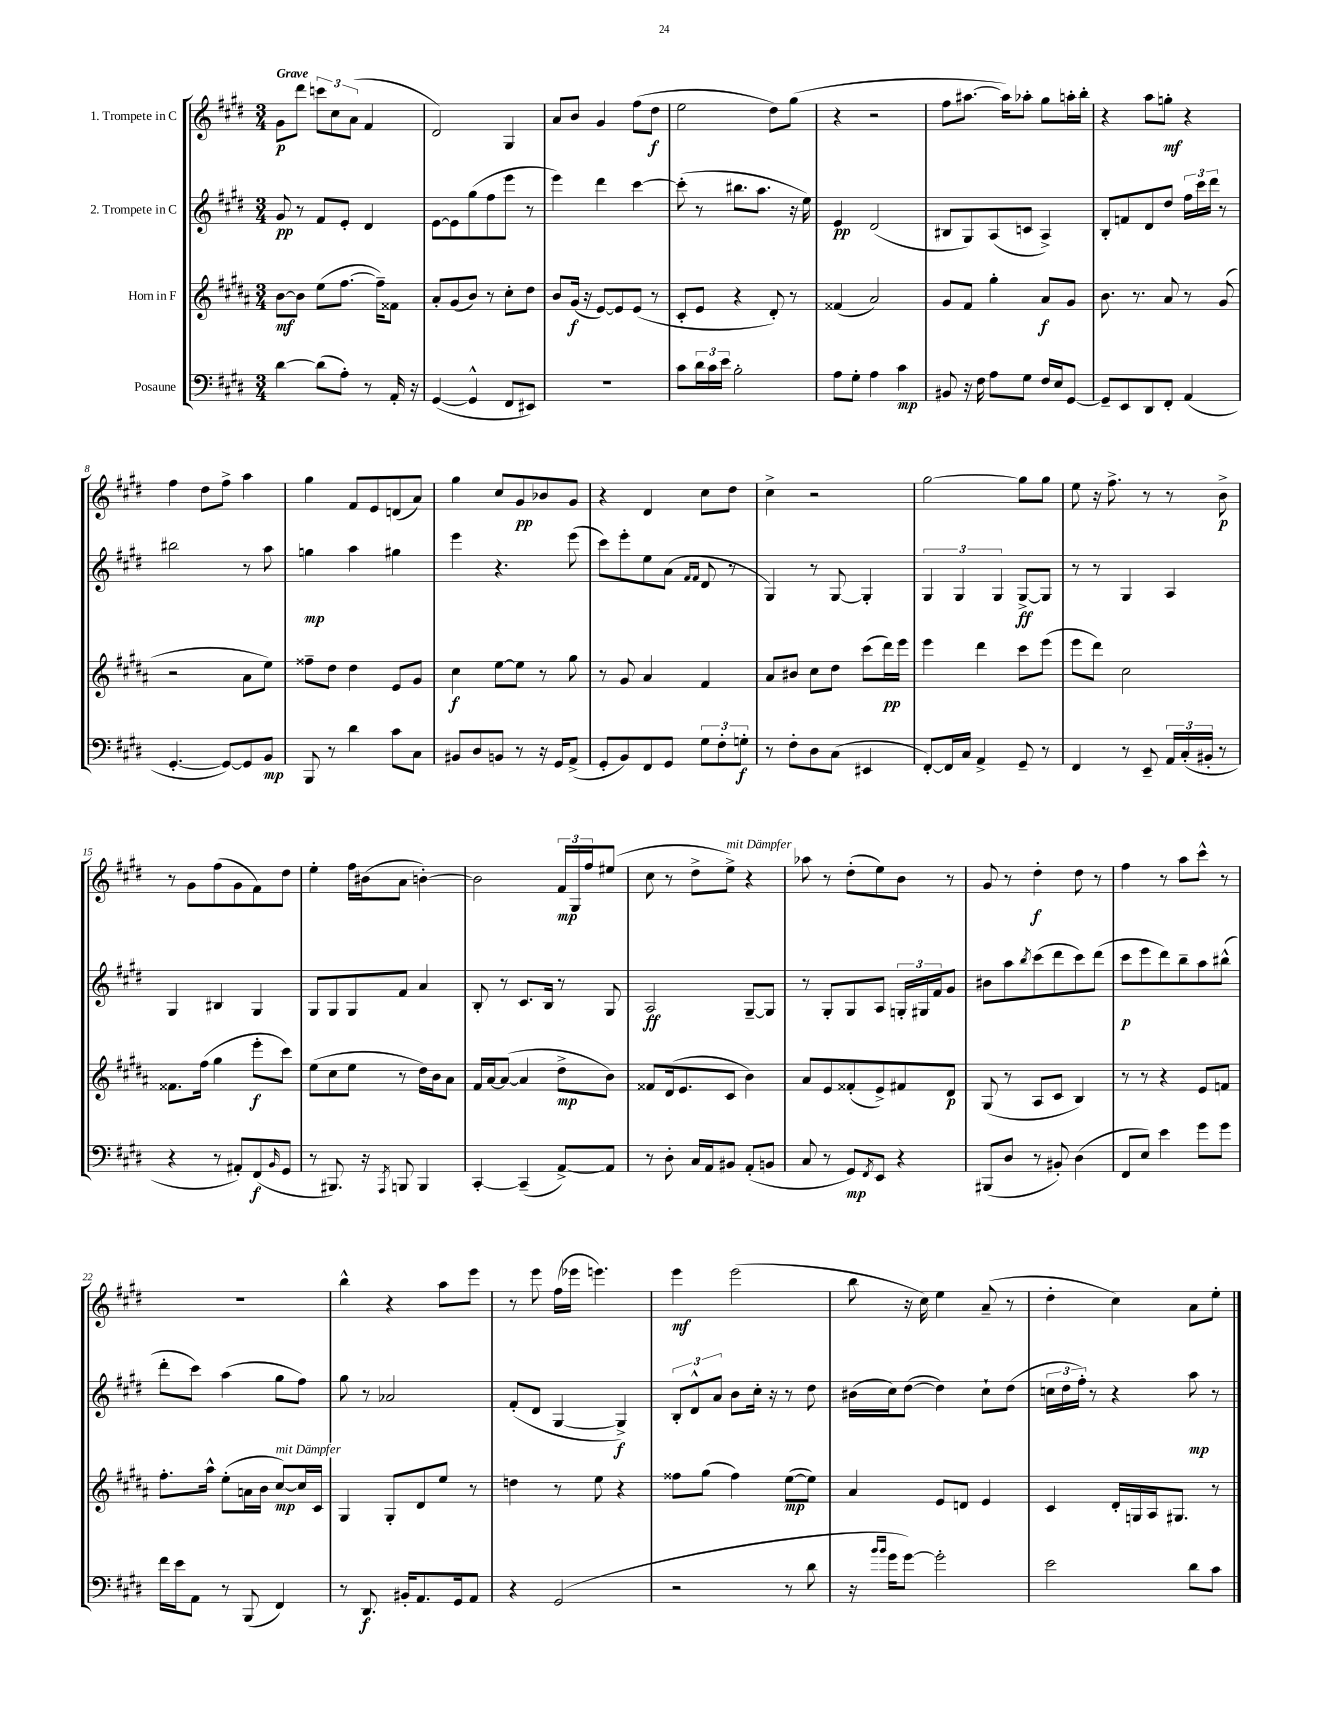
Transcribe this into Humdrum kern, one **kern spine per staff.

**kern	**kern	**kern	**kern
*staff4	*staff3	*staff2	*staff1
*clefF4	*clefG2	*clefG2	*clefG2
*k[f#c#g#d#]	*k[f#c#g#d#a#]	*k[f#c#g#d#]	*k[f#c#g#d#]
*M3/4	*M3/4	*M3/4	*M3/4
[4d#\	[8b\L	8g#/	8g#\L
.	8b\]J	8r	8ddd#\J
(8d#\]L	(8ee\L	8f#/L	12ccc\L
.	.	.	12cc#\
8A'\J)	[8.ff#\J	8e'/J	.
.	.	.	(12a\J
8r	.	4d#/	4f#/
.	16ff#~\]LK)	.	.
16AA'/	8f##\J	.	.
16r	.	.	.
=	=	=	=
([4GG#/	8a#'/L	[8e\L	2d#/)
.	(8g#/	8e\]	.
4GG#^^/]	8b/J)	(8gg#\	.
.	8r	8ff#\	.
8FF#/L	8cc#'\L	8eee\J	4G#/
8EE#/J)	8dd#\J	8r	.
=	=	=	=
2.r	8b/L	4eee\)	8a/L
.	(16g#/Jk	.	8b/J
.	16r	.	.
.	[8e/L)	4ddd#\	4g#/
.	8e/]	.	.
.	(8e/J	[4ccc#\	(8ff#\L
.	8r	.	8dd#\J
=	=	=	=
8c#\L	8c#'/L	(8ccc#'\]	2ee\
24d#\L	8e/J	8r	.
24c#\	.	.	.
24e\JJ	.	.	.
2B'\	4r	8.bb#\L	.
.	.	8.aa\J	.
.	8d#'/)	.	8dd#\L)
.	8r	16r	(8gg#\J
.	.	16ee\)	.
=	=	=	=
8A\L	(4f##/	4e/	4r
8G#'\J	.	.	.
4A\	2a#/)	(2d#/	2r
4c#\	.	.	.
=	=	=	=
8BB#/	8g#/L	8B#/L	8ff#\L
16r	8f#/J	8G#/)	[8.aa#\J
16F#\	.	.	.
8A\L	4gg#'\	(8A/	.
.	.	.	16aa#\]LK)
8G#\J	.	8c/J	8aa-'\J
16F#/LL	8a#/L	4A^/)	8gg#\L
16E/J	.	.	.
[8GG#/J	8g#/J	.	16aa'\L
.	.	.	16bb'\JJ
=	=	=	=
8GG#~/]L	8.b\	8B'/L	4r
8EE/	.	8f/	.
.	8.r	.	.
8DD#/	.	8d#/	8aa\L
8FF#'/J	8a#/	8dd#/J	8gg'\J
(4AA/	8r	24ff#\LL	4r
.	.	24ccc#\	.
.	.	24ddd#\JJ	.
.	(8g#/	8r	.
=	=	=	=
[4.GG#'/	2r	2bb#\	4ff#\
.	.	.	8dd#\L
8GG#/_L)	.	.	8ff#^\J
8GG#/]	8a#\L	8r	4aa\
8BB/J	8ee\J)	8aa\	.
=	=	=	=
8BBB/	8ff##~\L	4gg\	4gg#\
8r	8dd#\J	.	.
4d#\	4dd#\	4aa\	8f#/L
.	.	.	8e/
8c#\L	8e/L	4gg#\	(8d/
8C#\J	8g#/J	.	8a/J)
=	=	=	=
8BB#/L	4cc#\	4eee\	4gg#\
8D#/	.	.	.
8BB/J	[8ee\L	4.r	8cc#/L
8r	8ee\]J	.	8g#/
16r	8r	.	8b-/
16GG#/LK	.	.	.
(8AA^/J	8gg#\	(8eee\	8g#/J
=	=	=	=
8GG#'/L	8r	8ccc#\L)	4r
8BB/)	8g#/	8eee'\	.
8FF#/	4a#/	8ee\	4d#/
8GG#/J	.	(8a\J	.
.	.	16qqf#/LL	.
.	.	16qqf#/JJ	.
12G#\L	4f#/	8d#/	8cc#\L
12F#'\	.	.	.
.	.	8r	8dd#\J
12G'\J	.	.	.
=	=	=	=
8r	8a#/L	4G#/)	4cc#^\
8F#'\L	8b#/J	.	.
8D#\	8cc#\L	8r	2r
(8C#\J	8dd#\J	[8G#/	.
4EE#/	(8ccc#\L	4G#'/]	.
.	16ddd#\L)	.	.
.	16eee\JJ	.	.
=	=	=	=
[8FF#'/L)	4eee\	6G#/	[2gg#\
16FF#/]L	.	.	.
.	.	6G#/	.
16C#/JJ	.	.	.
4AA^/	4ddd#\	.	.
.	.	6G#/	.
8GG#~/	8ccc#\L	[8G#^/L	8gg#\]L
8r	(8eee\J	8G#/]J	8gg#\J
=	=	=	=
4FF#/	8eee\L	8r	8ee\
.	8ddd#\J)	8r	16r
.	.	.	8.ff#^\
8r	2cc#\	4G#/	.
8EE~/	.	.	8r
24AA/LL	.	4A/	8r
(24C#'/	.	.	.
24BB#'/JJ	.	.	.
8r	.	.	8b^\
=	=	=	=
4r	8.f##\L	4G#/	8r
.	.	.	8g#\L
.	(16ff#\Jk	.	.
8r	4gg#\	4B#/	(8ff#\
8AA#'/L)	.	.	8g#\
(8FF#/	8eee'\L	4G#/	8f#\)
16qqBB/	.	.	.
8GG#/J	8ccc#\J)	.	8dd#\J
=	=	=	=
8r	(8ee\L	8G#/L	4ee'\
8.BBB#/)	8cc#\	8G#/	.
.	8ee\J	8G#/	16ff#\LL
16r	.	.	(16b#\J
8qAAA/	.	.	.
8BBB/	8r	8f#/J	8a\J
4BBB/	16dd#\LL)	4a/	[4b'\)
.	16b\J	.	.
.	8a#\J	.	.
=	=	=	=
[4CC#'/	16f#/LL	8B'/	2b\]
.	[16a#/J	.	.
.	(8a#/_J	8r	.
(4CC#~/]	4a#/]	8.c#/L	.
.	.	16B/Jk	.
[8AA^/L)	8dd#^\L	8r	24f#/LL
.	.	.	24G#/
.	.	.	24ff#/J
8AA/]J	8b\J)	8G#/	(8ee#/J
=	=	=	=
8r	8f##/L	2A/	8cc#\
8D#'\	(16d#/k	.	8r
.	8.e/	.	.
16C#/LL	.	.	8dd#^\L
16AA/J	.	.	.
8BB#/J	8c#/J	.	8ee^\J)
(8AA'/L	4b\)	[8G#~/L	4r
8BB/J	.	8G#/]J	.
=	=	=	=
8C#/	8a#/L	8r	8aa-\
8r	8e/	8G#'/L	8r
8GG#/L)	(8f##'/	8G#/	(8dd#'\L
8qFF#/	.	.	.
8EE/J	8e^/)	8A/J	8ee\)
4r	8f#/	24G'/LL	8b\J
.	.	24G#/	.
.	.	24f#/J	.
.	8d#/J	8g#/J	8r
=	=	=	=
(8BBB#/L	(8G#/	8b#\L	8g#/
8D#/J	8r	8aa\	8r
.	.	8qbb/	.
8r	8A#/L	(8ccc#\	4dd#'\
8BB#'/)	8c#/J	8ddd#\	.
(4D#\	4B/)	8ccc#\)	8dd#\
.	.	(8ddd#\J	8r
=	=	=	=
8FF#/L	8r	8ccc#\L	4ff#\
8E/J)	8r	8eee\	.
4e\	4r	8ddd#\)	8r
.	.	8bb~\	8aa\L
8g#\L	8e/L	8aa\	8ccc#^^\J
8g#\J	8f/J	(8bb#^^\J	8r
=	=	=	=
16f#\LL	8.ff#'\L	8ddd#'\L	2.r
16e\J	.	.	.
8AA\J	.	8ccc#\J)	.
.	16aa#^^\Jk	.	.
8r	(8ee'\L	(4aa\	.
(8BBB/	16a\L	.	.
.	16b\JJ	.	.
4FF#/)	[8cc#/L)	8gg#\L	.
.	16cc#/]L	8ff#\J)	.
.	16c#/JJ	.	.
=	=	=	=
8r	4G#/	8gg#\	4bb^^\
8.DD#/	.	8r	.
.	8G#'/L	2a-/	4r
16BB#'/LK	.	.	.
8.AA/	8d#/	.	.
.	8ee/J	.	8aa\L
16GG#/k	.	.	.
8AA/J	8r	.	8eee\J
=	=	=	=
4r	4dd\	(8f#'/L	8r
.	.	8d#/J	8eee\
(2GG#/	8r	[4G#/	(16ff#\LL
.	.	.	16eee-\JJ
.	8ee\	.	4.eee\)
.	4r	4G#^/])	.
=	=	=	=
2r	8ff##\L	12B'/L	4eee\
.	.	12d#^^/	.
.	(8gg#\J	.	.
.	.	12a/J	.
.	4ff##\)	8b\L	(2eee\
.	.	16cc#'\Jk	.
.	.	16r	.
8r	([8ee\L	8r	.
8d#\	8ee\]J)	8dd#\	.
=	=	=	=
16r	4a#/	(16b#\LL	8bb\
16qqb/LL	.	.	.
16qqb/JJ	.	.	.
16g#\LK	.	16cc#\J)	.
[8g#\J)	.	([8dd#\J	16r
.	.	.	16cc#\)
2g#'\]	8e/L	4dd#\])	4ee\
.	8d/J	.	.
.	4e/	8cc#`\L	(8a~/
.	.	(8dd#\J	8r
=	=	=	=
2e\	4c#/	24cc\LL	4dd#'\
.	.	24dd#\	.
.	.	24ff#'\JJ)	.
.	.	8r	.
.	16d#'/LL	4r	4cc#\)
.	16G/	.	.
.	16A#/J	.	.
.	8.G#/J	.	.
8d#\L	.	8aa\	8a\L
8c#\J	8r	8r	8ee'\J
==	==	==	==
*-	*-	*-	*-
